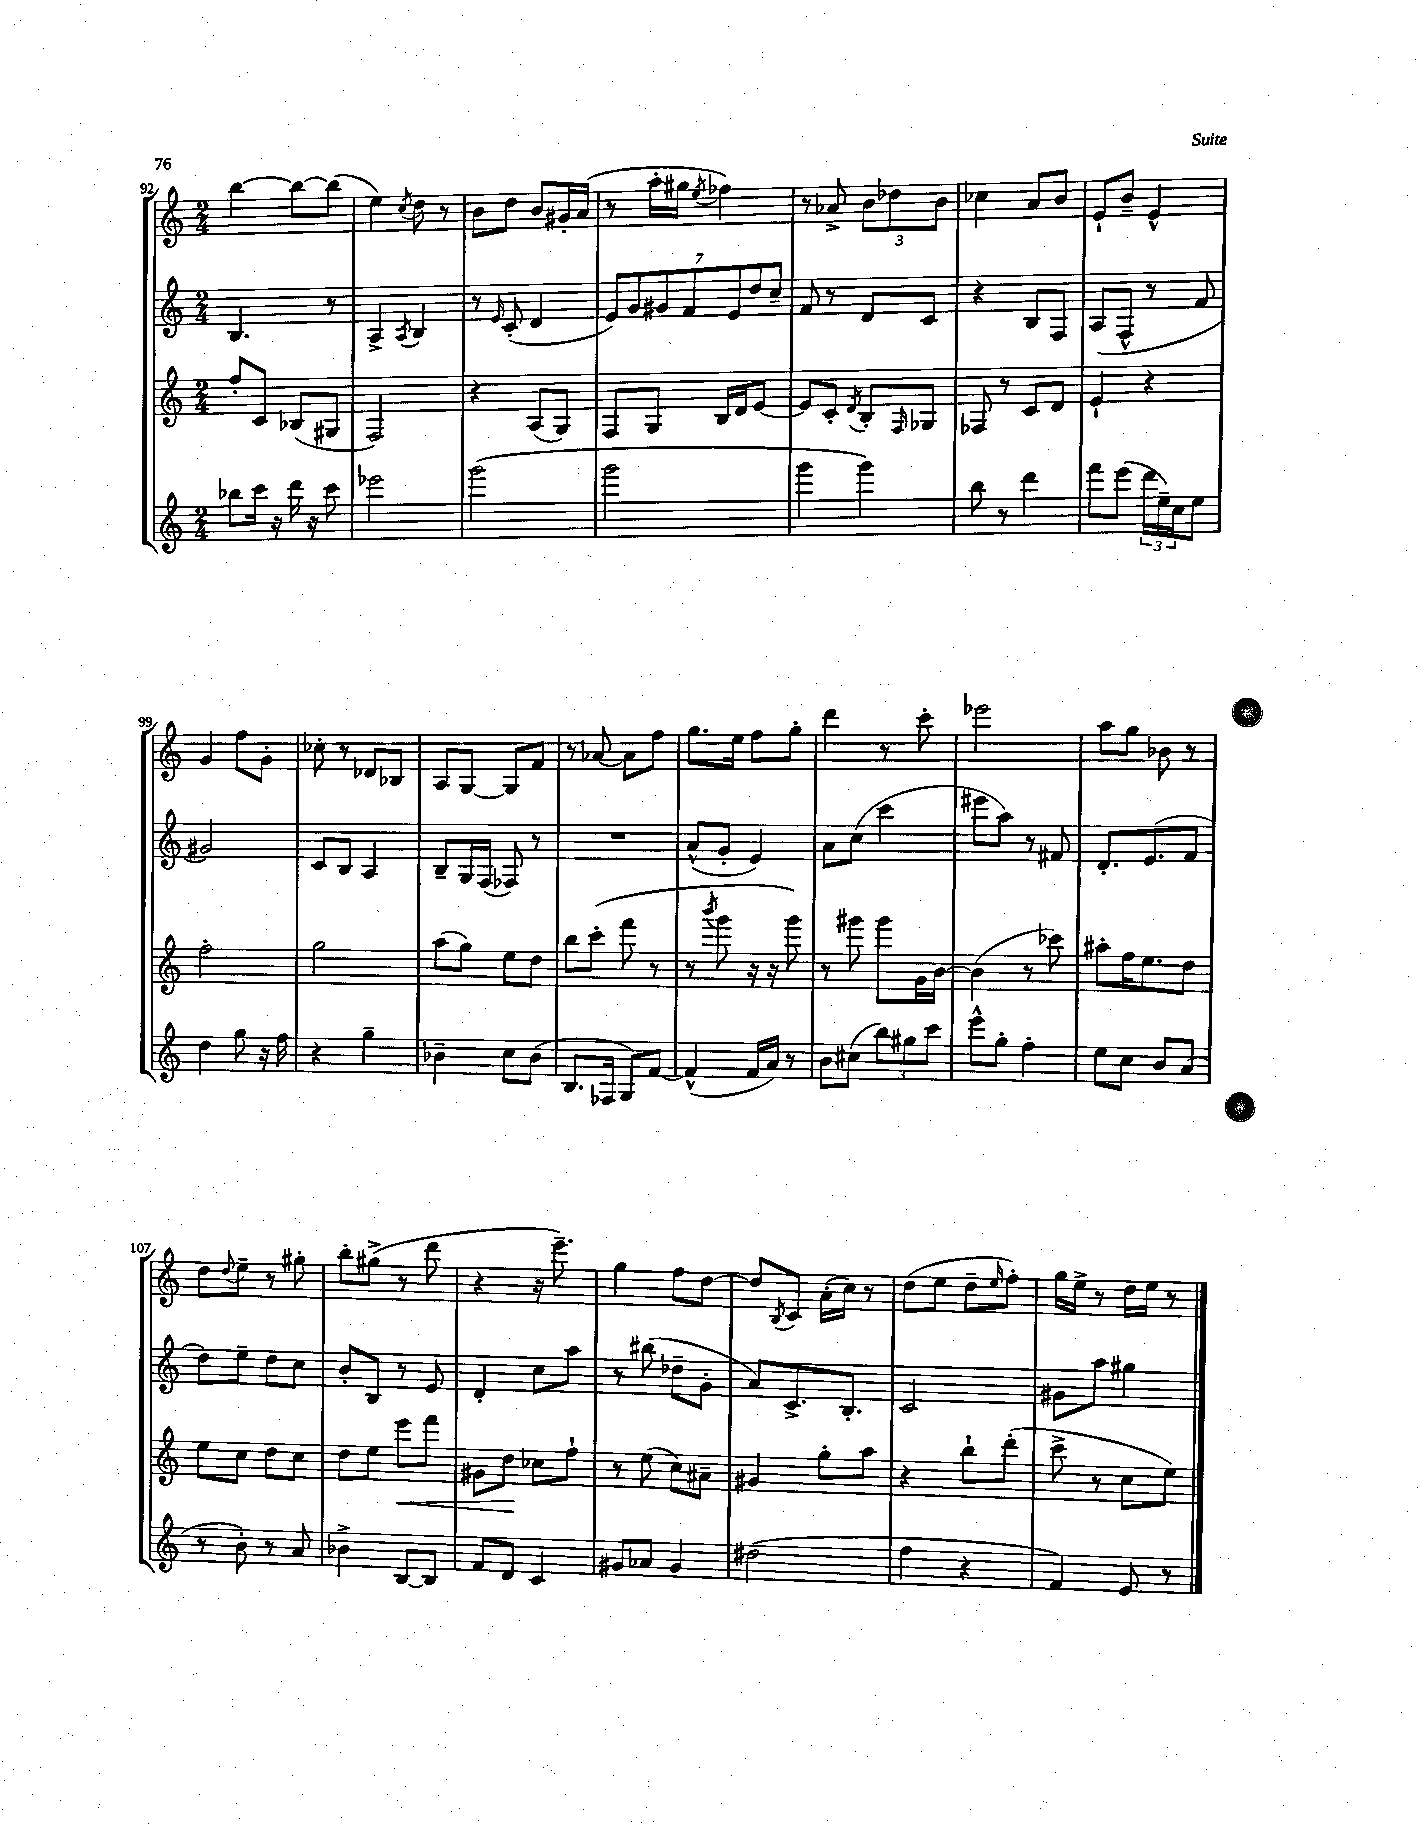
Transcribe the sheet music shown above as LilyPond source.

<<
\new StaffGroup <<
\new Staff = "s0" {
    \clef treble \key c \major \numericTimeSignature \time 2/4
    b''4~ b''8~ b''8( |
    e''4) \acciaccatura { c''8 } d''8 r8 |
    b'8 d''8 b'8 gis'16-. a'16( |
    r8 a''16-. gis''16 \acciaccatura { e''8 } fes''4) |
    r8 aes'8-> \tuplet 3/2 { b'8 des''8 b'8 } |
    ces''4 a'8 b'8 |
    e'8-! b'8-- e'4-^ |
    g'4 f''8 g'8-. |
    ces''8-. r8 des'8 bes8 |
    a8 g8~ g8 f'8 |
    r8 aes'8~ aes'8 f''8 |
    g''8. e''16 f''8 g''8-. |
    d'''4 r8 c'''8-. |
    ees'''2 |
    a''8 g''8 bes'8 r8 |
    d''8 \appoggiatura { d''8 } e''8-- r8 gis''8-. |
    b''8-. gis''8->( r8 d'''8 |
    r4 r16 e'''8.--) |
    g''4 f''8 d''8~ |
    d''8 \acciaccatura { b8 } c'8 a'16-.( c''16) r8 |
    d''8( e''8 d''8-- \grace { e''16 } f''8-.) |
    g''16 e''16-> r8 d''16 e''16 r8 \bar "|." |
}
\new Staff = "s1" {
    \clef treble \key c \major \numericTimeSignature \time 2/4
    b4. r8 |
    a4-> \acciaccatura { a8 } b4 |
    r8 \grace { e'16 } c'8-.( d'4 |
    \tuplet 7/4 { e'8) g'8 gis'8 f'8 e'8 d''8 c''8-- } |
    f'8 r8 d'8 c'8 |
    r4 b8 f8 |
    a8( f8-^ r8 f'8 |
    gis'2) |
    c'8 b8 a4 |
    b8-- g16 f16( fes8) r8 |
    R2 |
    a'8-^( g'8-. e'4) |
    a'8 c''8( c'''4 |
    eis'''8 a''8) r8 fis'8 |
    d'8.-. e'8.( f'8 |
    d''8) e''8-- d''8 c''8 |
    b'8-. b8 r8 e'8 |
    d'4-. c''8 a''8 |
    r8 bis''8( des''8-- g'8-. |
    a'8) c'8.-> b8.-. |
    c'2 |
    gis'8 a''8 gis''4 \bar "|." |
}
\new Staff = "s2" {
    \clef treble \key c \major \numericTimeSignature \time 2/4
    f''8-. c'8 bes8( gis8 |
    f2) |
    r4 a8( g8) |
    f8 g8 b16 d'16 e'8~ |
    e'8 c'8-. \acciaccatura { d'8 } b8-. \grace { f16 } ges8 |
    fes8 r8 c'8 d'8 |
    e'4-! r4 |
    f''2-. |
    g''2 |
    a''8( g''8) e''8 d''8 |
    b''8 c'''8-.( f'''8 r8 |
    r8 \acciaccatura { b'''8 } g'''8 r16 r16 g'''8) |
    r8 gis'''8 gis'''8 g'16 b'16~ |
    b'4( r8 ces'''8) |
    ais''8-. f''16 e''8. d''8 |
    e''8 c''8 d''8 c''8 |
    d''8 e''8 e'''8\< f'''8 |
    gis'8 d''8\! ces''8 f''8-! |
    r8 e''8( c''8) ais'8-- |
    gis'4 g''8-. a''8 |
    r4 b''8-! d'''8-.( |
    c'''8-> r8 c''8 e''8) \bar "|." |
}
\new Staff = "s3" {
    \clef treble \key c \major \numericTimeSignature \time 2/4
    bes''8 c'''16 r16 d'''16 r16 c'''8 |
    ees'''2 |
    g'''2( |
    g'''2 |
    g'''4 g'''4) |
    b''8 r8 d'''4 |
    f'''8 e'''8( \tuplet 3/2 { d'''16 e''16--) c''16 } e''8 |
    d''4 g''8 r16 f''16 |
    r4 g''4-- |
    bes'4-- c''8 bes'8( |
    b8. fes16 g8) f'8~ |
    f'4-^( f'16 a'16) r8 |
    b'8 cis''8( \tuplet 3/2 { b''8) gis''8 c'''8 } |
    e'''8-^ g''8-. f''4-. |
    e''8 c''8 b'8 a'8( |
    r8 b'8-.) r8 a'8 |
    bes'4-> b8~ b8 |
    f'8 d'8 c'4 |
    gis'8 aes'8 gis'4 |
    dis''2( |
    f''4 r4 |
    f'4) e'8 r8 \bar "|." |
}
>>
>>
\layout { \context { \Score currentBarNumber = #92 } }
